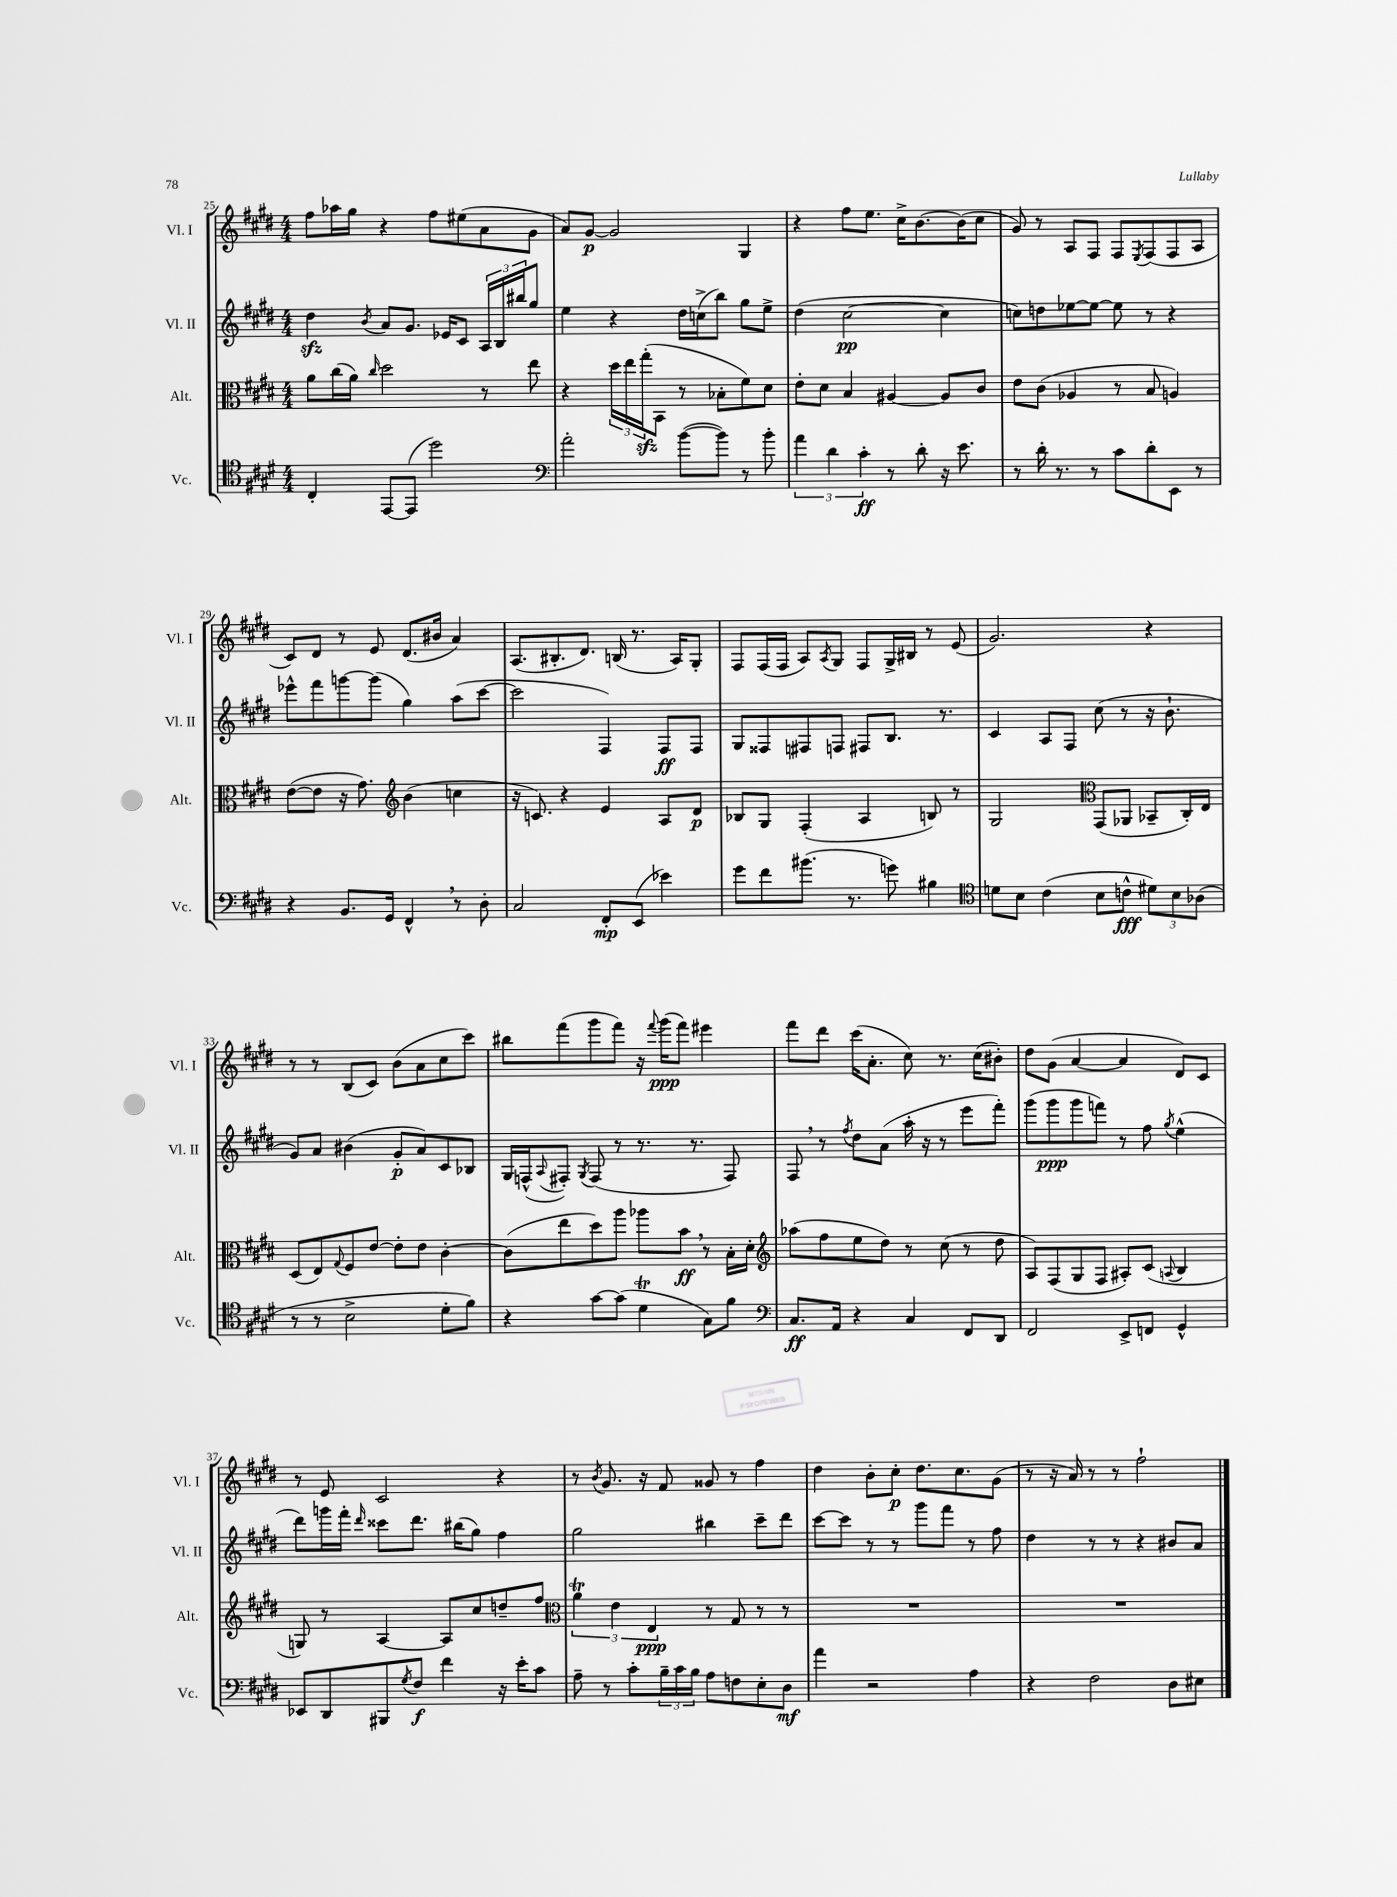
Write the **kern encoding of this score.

**kern	**kern	**kern	**kern
*staff4	*staff3	*staff2	*staff1
*clefC4	*clefC3	*clefG2	*clefG2
*k[f#c#g#d#]	*k[f#c#g#d#]	*k[f#c#g#d#]	*k[f#c#g#d#]
*M4/4	*M4/4	*M4/4	*M4/4
4C#'	8a	4dd#	8ff#
.	(16cc#	.	16aa-
.	16a)	.	16gg#
.	16qqcc#	8qb	.
[8EE	2dd#	8a	4r
(8EE]	.	8.g#	.
2dd#)	.	.	8ff#
.	.	16e-	.
.	.	8c#	(8ee#
.	8r	24A	8a
.	.	24B	.
.	.	24bb#	.
.	8ee	8gg#	8g#
=	=	=	=
*clefF4	*	*	*
2a'	4r	4ee	8a)
.	.	.	[8g#
.	24dd#	4r	2g#]
.	24ee	.	.
.	(24gg#'	.	.
.	8BB	.	.
([8b	8r	16dd#	.
.	.	(16cc^	.
8b])	8B-'	8bb)	.
8r	8f#)	8gg#	4G#
8b'	8d#	8ee^	.
=	=	=	=
6a	8e'	(4dd#	4r
.	8d#	.	.
6d#	.	.	.
.	4B	[2cc#	8ff#
6c#'	.	.	.
.	.	.	8.ee
8r	[4A#	.	.
.	.	.	16cc#^
8d#'	.	.	[8.b
16r	8A#]	4cc#]	.
8.e	.	.	(16b]
.	8c#	.	8cc#
=	=	=	=
8r	8e	8cc)	8g#)
16d#'	(8c#	8dd	8r
8.r	.	.	.
.	4A-	[8ee-	8A
8r	.	8ee-_	8F#
8c#	8r	8ee-]	8F#
.	.	.	8qE
8d#'	8B	8r	(8F#
8EE	4A)	4r	8F#
8r	.	.	8A
=	=	=	=
4r	([8e	8eee-^^	8c#)
.	8e]	8fff#	8d#
8.BB	16r	[8ggg	8r
.	8.g#)	.	.
.	.	(8ggg]	8e
16GG#	.	.	.
*	*clefG2	*	*
4FF#^^	(4b	4gg#)	(8.d#
.	.	.	16b#
8r	4cc	(8aa	4a)
8D#'	.	[8ccc#	.
=	=	=	=
2C#	16r	2ccc#]	(8.A
.	8.c)	.	.
.	.	.	8.B#'
.	4r	.	.
.	.	.	8.d#)
8FF#'	4e	4F#)	.
.	.	.	(16B
(8EE	.	.	8.r
4e-)	8A	8F#	.
.	.	.	16A)
.	8d#	8F#	8G#'
=	=	=	=
8g#	8B-	8G#	8F#
8f#	8G#	8F##	(16F#
.	.	.	16F#
(8.b#	(4F#'	8F#	8A)
.	.	.	8qA
.	.	8F	8G#
8.r	.	.	.
.	4A	8F#	8F#
8g)	.	8.B	16G#^
.	.	.	16B#
4B#	8B)	.	8r
.	.	8.r	.
.	8r	.	(8e
=	=	=	=
*clefC4	*	*	*
8d	2G#	4c#	2.g#)
8B	.	.	.
(4c#	.	8A	.
.	.	8F#	.
*	*clefC3	*	*
8B	(8GG#	(8cc#	.
8c^^	8AA-	8r	.
12d#)	8BB-~	16r	4r
.	.	8.b`	.
12B	.	.	.
.	16C#')	.	.
(12A-	.	.	.
.	16E	.	.
=	=	=	=
8r	(8D#	8g#)	8r
8r	8E)	8a	8r
.	8qqG#	.	.
2B^	8F#	(4b#	(8B
.	[8e	.	8c#)
.	8e']	8g#'	(8b
.	8e	8a)	8a
8d#'	[4c#'	8c#	8cc#
8f#)	.	8B-	8ccc#)
=	=	=	=
4r	(8c#]	16G#	8bb#
.	.	(16F^^	.
.	.	8qqA	.
.	8ee	8F#')	(8fff#
.	.	8qG#	.
[8g#	8dd#)	(8F#	8ggg#
(8g#]	8aa	8r	8fff#)
4d#	8aa-	8.r	16r
.	.	.	8qqfff#
.	.	.	(16ggg#
.	8b	.	8fff#)
.	.	8.r	.
8G#)	8r	.	4eee#
8f#	16B'	8F#)	.
.	16d#'	.	.
=	=	=	=
*clefF4	*clefG2	*	*
8.C#	(8aa-	8F#	8fff#
.	8ff#	8r	8ddd#
16AA	.	.	.
.	.	8qff#	.
4r	8ee	8dd#	(16ccc#
.	.	.	8.a'
.	8dd#)	(8a	.
4C#	8r	16aa'	8cc#)
.	.	16r	.
.	(8cc#	8r	8.r
8FF#	8r	8eee	.
.	.	.	(16cc#
8DD#	8dd#	8fff#')	8b#')
=	=	=	=
2FF#	8A)	(8ggg#	8dd#
.	(8F#	8ggg#	(8g#
.	8G#	8ggg#	[4a
.	8F#	8fff)	.
8EE^	8A#')	8r	4a]
8FF	(8c#	8ff#	.
.	8qqA	8qgg#	.
4GG#^^	4B	(4ee^^	8d#)
.	.	.	8c#
=	=	=	=
8EE-	8G)	8ddd#)	8r
8DD#	8r	16ggg	8e
.	.	16fff#'	.
.	.	16qqddd#	.
8BBB#	[4A	8ccc##	2c#
8qG#	.	.	.
8F#	.	8.ddd#	.
4f#	8A]	.	.
.	.	(16bb#	.
.	8cc#	8gg#)	.
16r	8dd~	4ff#	4r
16e'	.	.	.
8c#	8ff#	.	.
=	=	=	=
*	*clefC3	*	*
8A~	6a	2gg#	8r
.	.	.	8qb
8r	.	.	8.g#
.	6e	.	.
8c#'	.	.	.
.	.	.	16r
.	6E	.	.
24B~	.	.	8f#
24c#	.	.	.
24B	.	.	.
8A	8r	4bb#	8g##
8F	8G#	.	8r
8E'	8r	8ccc#~	4ff#
8D#	8r	8ddd#	.
=	=	=	=
4a	1r	[8ccc#	4dd#
.	.	8ccc#]	.
2r	.	8r	8b'
.	.	8r	8cc#'
.	.	8ggg#	8.dd#
.	.	8fff#	.
.	.	.	8.cc#
4A	.	8r	.
.	.	8ff#	(8g#
=	=	=	=
4r	1r	4dd#	8r
.	.	.	16r
.	.	.	16a)
2F#	.	8r	8r
.	.	8r	8r
.	.	4r	2ff#`
8D#	.	8b#	.
8E#	.	8a	.
==	==	==	==
*-	*-	*-	*-
